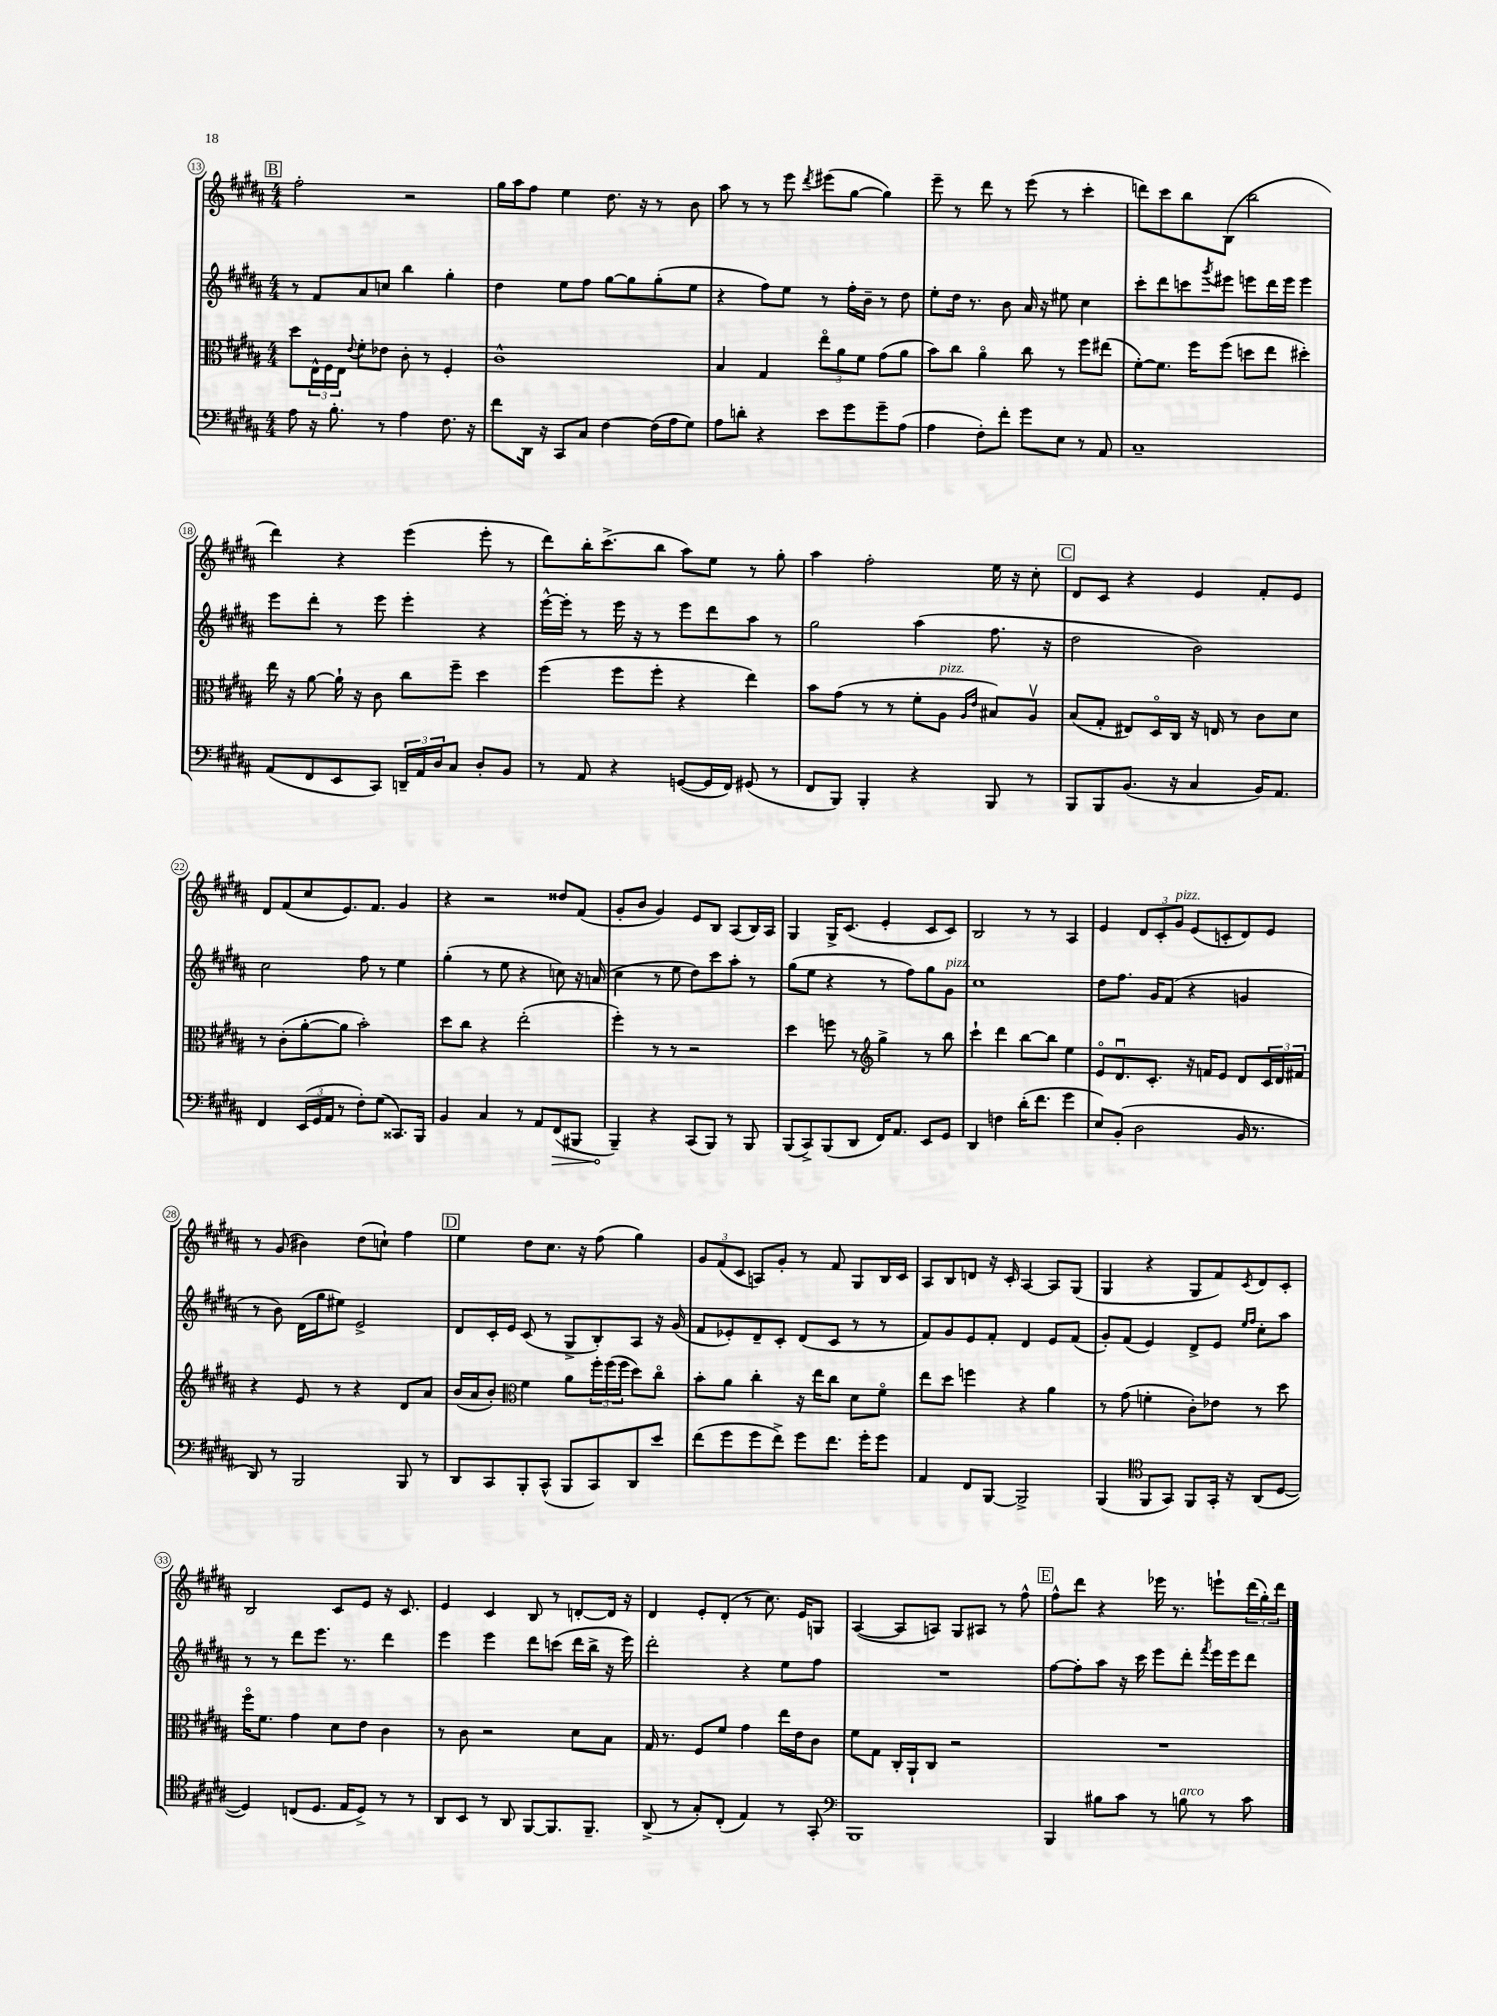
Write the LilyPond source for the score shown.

<<
\new StaffGroup <<
\new Staff = "s0" {
    \clef treble \key b \major \numericTimeSignature \time 4/4
    \mark \markup { \box "B" } fis''2-. r2 |
    gis''16 ais''16 fis''8 e''4 dis''8. r16 r8 b'8 |
    ais''8 r8 r8 e'''8 \acciaccatura { dis'''8 } eis'''8( gis''8~ gis''4) |
    e'''8-- r8 dis'''8 r8 e'''8( r8 cis'''4-. |
    d'''8) cis'''8 b''8 b8( b''2 |
    dis'''4) r4 e'''4( e'''8-. r8 |
    dis'''8) b''16-. cis'''8.->( b''8 ais''8) e''8 r8 gis''8-. |
    ais''4 fis''2-. e''16 r16 cis''8-. |
    \mark \markup { \box "C" } dis'8 cis'8 r4 e'4 fis'8-. e'8 |
    dis'8 fis'8( cis''8 e'8.) fis'8. gis'4 |
    r4 r2 disis''8 fis'8( |
    gis'8-. b'8 gis'4) e'8 b8 ais8( b16) ais16 |
    gis4 gis16-> cis'8.( e'4-. cis'8 cis'8) |
    b2 r8 r8 ais4 |
    e'4 \tuplet 3/2 { dis'8 cis'8-. gis'8^\markup { \italic "pizz." } } e'8( c'8-. dis'8) e'8 |
    r8 gis'8( bis'4) dis''8( c''8-!) fis''4 |
    \mark \markup { \box "D" } e''4 dis''8 cis''8. r16 fis''8( gis''4) |
    \tuplet 3/2 { gis'8 fis'8( cis'8 } a8) gis'8-. r8 fis'8 gis8 b16 cis'16 |
    ais8 b8 d'8 r16 cis'16-. ais4~ ais8 gis8( |
    gis4 r4 gis8 fis'8) \acciaccatura { cis'8 } dis'8 cis'8-. |
    b2 cis'8 e'8 r16 cis'8. |
    e'4 cis'4 b8 r8 d'8~-. d'16 r16 |
    dis'4 e'8-. dis'8-.( r8 cis''8.) e'16 g8 |
    ais4~( ais8 a8) gis8 ais8 r8 fis''8-^ |
    \mark \markup { \box "E" } fis''8-^ dis'''8 r4 ees'''16 r8. e'''8-! \tuplet 3/2 { dis'''16( gis''16-.) dis'''16 } \bar "|." |
}
\new Staff = "s1" {
    \clef treble \key b \major \numericTimeSignature \time 4/4
    \mark \markup { \box "B" } r8 fis'8 ais'8 c''8 b''4 gis''4-. |
    dis''4 e''8 fis''8 gis''8~ gis''8 gis''8-.( e''8 |
    r4 fis''8) e''8 r8 fis''16-. b'16-- r8 dis''8 |
    e''8-. dis''16 r8. b'8 ais'16 r16 eis''8 cis''4 |
    cis'''8-. dis'''8 c'''8 \acciaccatura { gis'''8 } eis'''8 e'''8 dis'''16 e'''16 e'''4 |
    e'''8 dis'''8-. r8 e'''8 e'''4-. r4 |
    e'''16~-^ e'''16-. r8 e'''16 r16 r8 e'''8 dis'''8 ais''8 r8 |
    gis''2 ais''4( fis''8. r16 |
    \mark \markup { \box "C" } dis''2 b'2) |
    cis''2 fis''8 r8 e''4 |
    gis''4-.( r8 e''8 r4 c''8) r16 a'16( |
    cis''4 r8 e''8 dis''8) cis'''8 ais''8-. r8 |
    gis''8( e''8 r4 r8 fis''8) gis''8 gis'8^\markup { \italic "pizz." } |
    cis''1 |
    dis''8 fis''8. gis'16 fis'8( r4 g'4 |
    r8 b'8) dis'16( gis''16 eis''8) e'2-> |
    \mark \markup { \box "D" } dis'8 cis'16-. e'16 cis'8( r8 gis8-> b8-.) ais8 r16 gis'16( |
    fis'8 ees'8-.) dis'8-- cis'8-. dis'8( cis'8 r8 r8 |
    fis'8) gis'8 e'8 fis'8-. dis'4 e'8 fis'8( |
    gis'8-.) fis'8( e'4) dis'8-> e'8 \grace { e''16 fis''16 } cis''8-. ais''8 |
    r8 r8 dis'''8 e'''8. r8. dis'''4 |
    e'''4 e'''4 dis'''8 c'''8( dis'''16 b''16-> r16 e'''16) |
    dis'''2-. r4 e''8 fis''8 |
    R1 |
    \mark \markup { \box "E" } fis''8~ fis''8-. ais''8 r16 cis'''16 e'''8 dis'''8-. \acciaccatura { fis'''8 } e'''16 e'''16 dis'''8 \bar "|." |
}
\new Staff = "s2" {
    \clef alto \key b \major \numericTimeSignature \time 4/4
    \mark \markup { \box "B" } dis''8 \tuplet 3/2 { e16-^ fis16 e16 } \appoggiatura { e'8 } fis'8-. ees'8 cis'8-. r8 fis4-. |
    cis'1-^ |
    b4 gis4 \tuplet 3/2 { e''8\flageolet ais'8 fis'8 } gis'8( ais'8 |
    b'8) cis''8 ais'4\flageolet cis''8 r8 fis''8 eis''8( |
    fis'8~-.) fis'8. fis''16 fis''8( d''8 e''8 dis''4-.) |
    e''16 r16 ais'8~ ais'16-! r16 cis'8 cis''8 fis''8-- dis''4 |
    fis''4( fis''8 fis''8-. r4 e''4) |
    b'8 gis'8( r8 r8 fis'8-. ais8^\markup { \italic "pizz." } \grace { ais16 e'16 } bis8) ais8\upbow |
    \mark \markup { \box "C" } b8( gis8-. eis8) dis16\flageolet cis16 r16 e16 r8 cis'8 dis'8 |
    r8 cis'8-.( ais'8~-. ais'8 b'2-.) |
    dis''8 cis''8 r4 e''2-.( |
    fis''4-.) r8 r8 r2 |
    dis''4 f''8 r8 \clef treble gis''4-> r8 b''8 |
    cis'''4-! dis'''4 b''8~ b''8 e''4 |
    e'8\flageolet dis'8.\downbow cis'8.-. r16 f'16 e'8 dis'8 \tuplet 3/2 { cis'16 dis'16 fis'16 } |
    r4 e'8 r8 r4 dis'8 ais'8 |
    \mark \markup { \box "D" } b'16( ais'16 b'8-.) \clef alto fis'4 ais'8 \tuplet 3/2 { fis''16-. fis''16( fis''16 } dis''8) cis''8\flageolet |
    b'8-. ais'8 cis''4-. r16 e''16 cis''8 dis'8 fis'8\flageolet |
    e''8 dis''8 f''4 r4 ais'4 |
    r8 gis'8( f'4-. cis'8-.) ees'8 r8 dis''8 |
    fis''16\flageolet fis'8. gis'4 dis'8 e'8 cis'4 |
    r8 cis'8 r2 dis'8 b8 |
    gis16 r8. fis8 fis'8 gis'4 e''16 e'16 cis'8 |
    fis'8 gis8 cis16-. ais,16-! cis8 r2 |
    \mark \markup { \box "E" } R1 \bar "|." |
}
\new Staff = "s3" {
    \clef bass \key b \major \numericTimeSignature \time 4/4
    \mark \markup { \box "B" } ais8 r16 b8.-. r8 ais4 fis8. r16 |
    fis'8 dis,16 r16 cis,8 cis8 fis4~ fis16( ais16 gis8) |
    ais8 d'8-. r4 e'8 gis'8 gis'8-- ais8( |
    ais4 fis8-.) fis'8-. gis'8 e8 r8 ais,8 |
    cis1-- |
    ais,8( fis,8 e,8 cis,8) \tuplet 3/2 { d,16-- ais,16 dis16 } cis8 dis8-. b,8 |
    r8 ais,8 r4 g,8~( g,16 fis,16) gis,8( r8 |
    fis,8 b,,8) b,,4-. r4 b,,8 r8 |
    \mark \markup { \box "C" } b,,8 b,,8 b,8.( r16 cis4 b,16) ais,8. |
    fis,4 \tuplet 3/2 { e,16( gis,16 ais,16 } r8 fis8-.) gis8( cisis,8.) b,,16 |
    b,4 cis4 r8 ais,8 \once \override Hairpin.circled-tip = ##t fis,8\>( bis,,8 |
    b,,4--\!) r4 cis,8( b,,8) r8 b,,8 |
    b,,8( cis,8->) b,,8( dis,8 fis,16) ais,8. e,8 gis,8 |
    dis,4 f4 dis'16-.( fis'8. gis'4 |
    e8) b,8-.( dis2 b,16 r8. |
    dis,8) r8 b,,2 b,,8 r8 |
    \mark \markup { \box "D" } dis,8 cis,8 b,,8-. cis,8-^( b,,8 cis,8) dis,8 e'8 |
    fis'8( gis'8 gis'8 fis'8->) gis'8 fis'8. gis'16-. gis'8 |
    ais,4 fis,8 b,,8~ b,,2-> |
    b,,4( \clef tenor fis,8 gis,8) fis,8 gis,16-. r16 ais,8( dis8~ |
    dis4) c8( dis8. e16 dis8->) r8 r8 |
    ais,8 b,8 r8 ais,8 fis,8~ fis,8. fis,8.-- |
    ais,8->( r8 gis8-.) cis8-.( e4) r8 gis,8-. |
    \clef bass b,,1 |
    \mark \markup { \box "E" } b,,4 bis8 cis'8 r8 b8^\markup { \italic "arco" } r8 cis'8 \bar "|." |
}
>>
>>
\layout { \context { \Score currentBarNumber = #13 \override BarNumber.stencil = #(make-stencil-circler 0.1 0.3 ly:text-interface::print) } }
